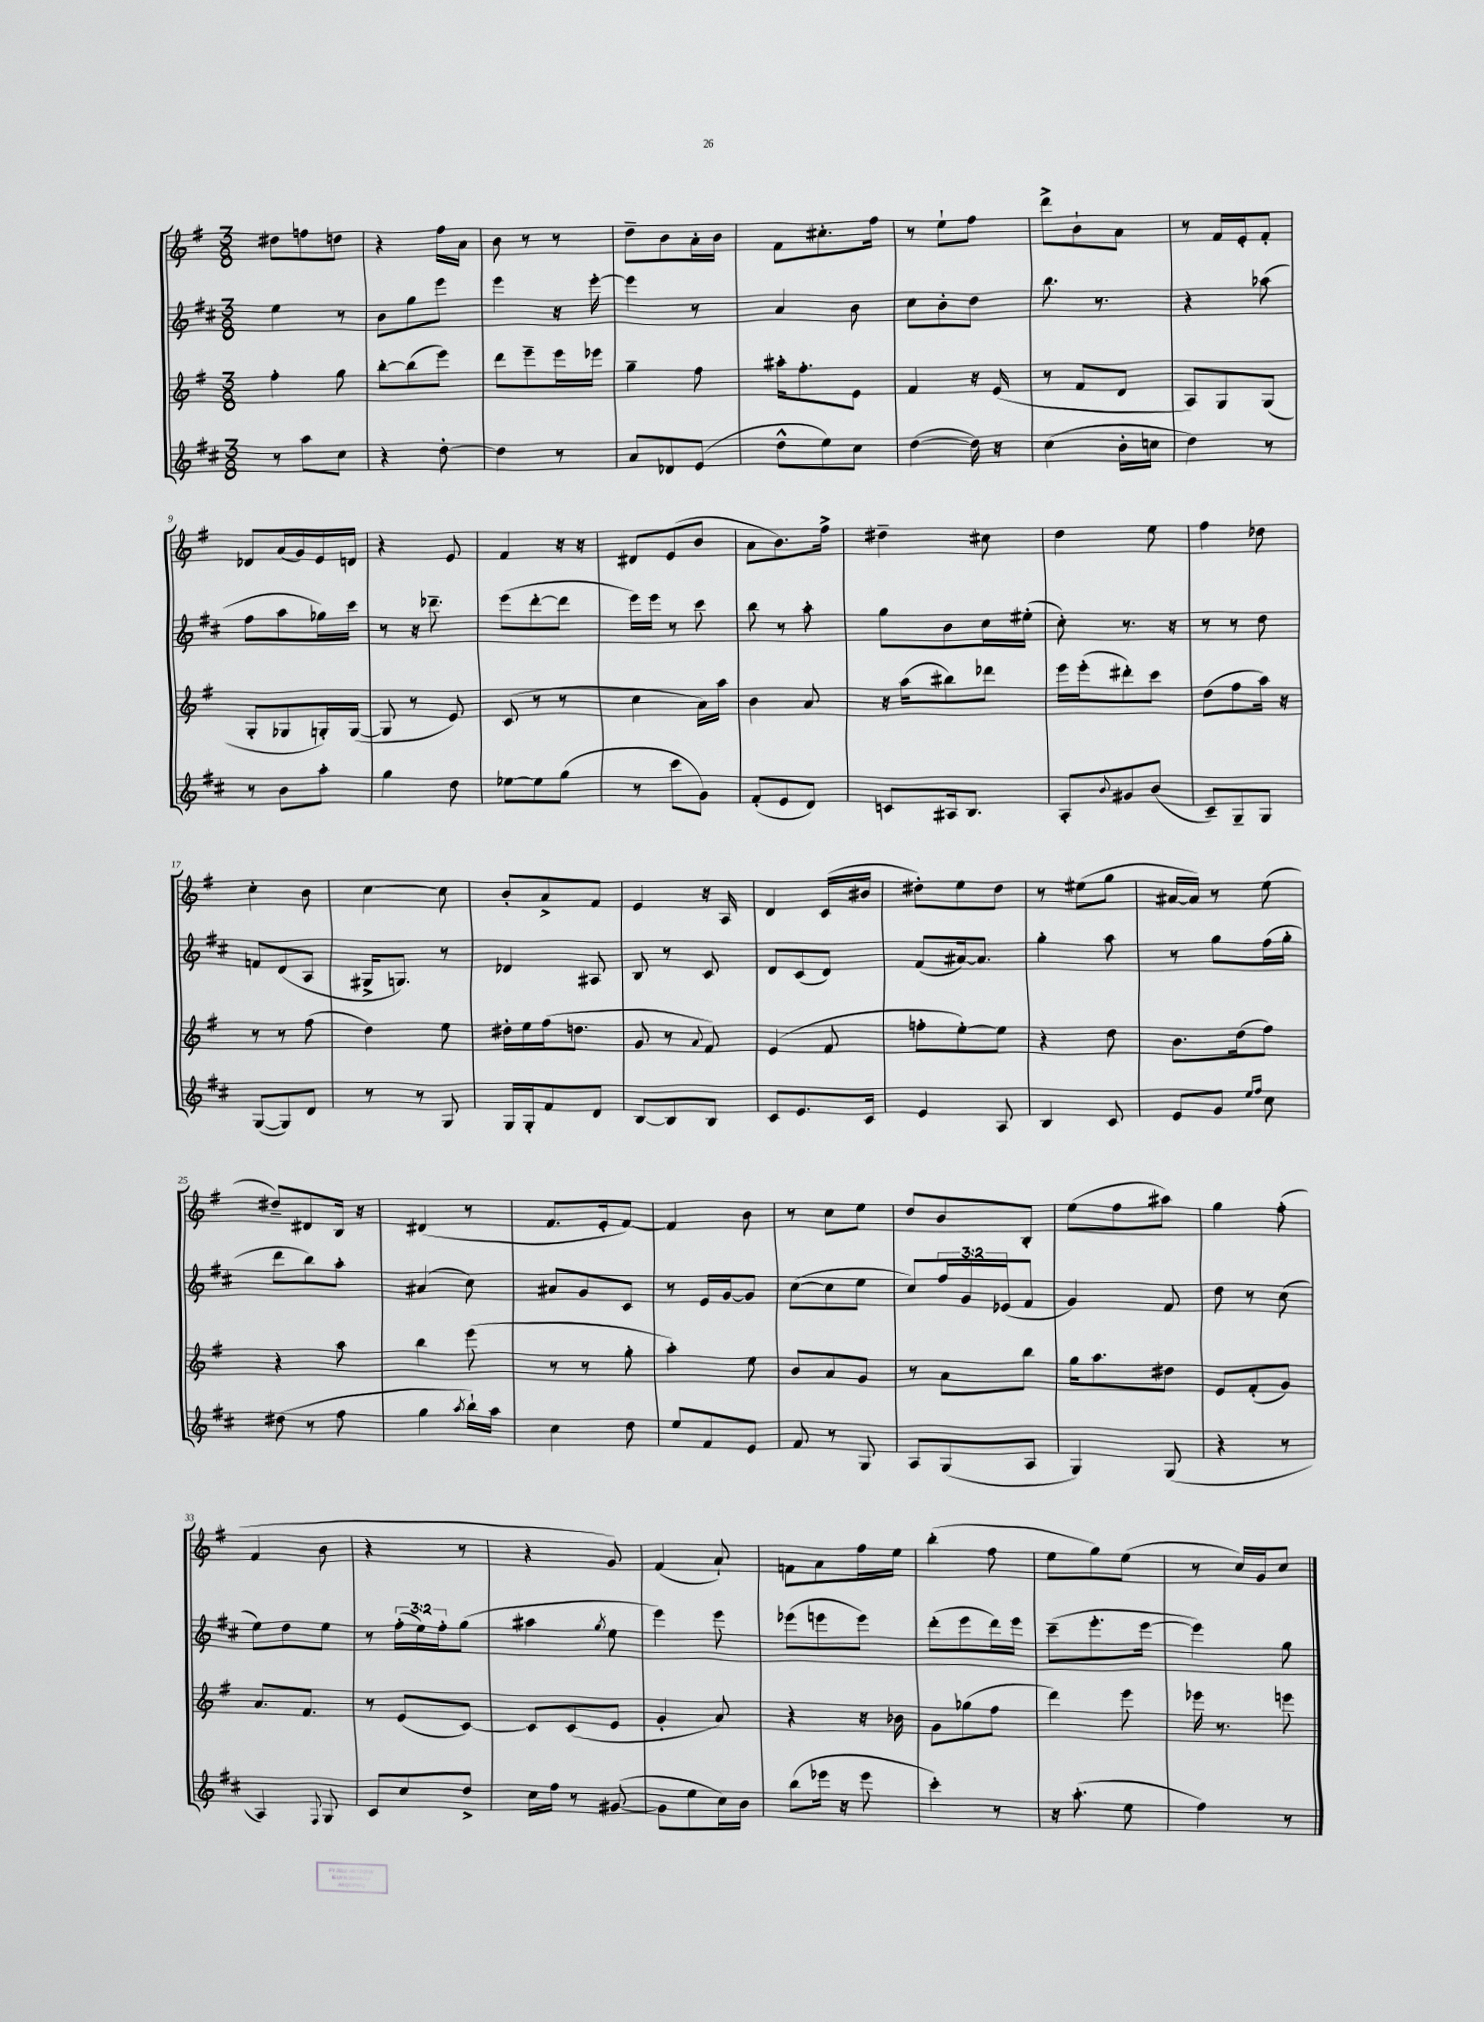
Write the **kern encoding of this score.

**kern	**kern	**kern	**kern
*staff4	*staff3	*staff2	*staff1
*clefG2	*clefG2	*clefG2	*clefG2
*k[f#c#]	*k[f#]	*k[f#c#]	*k[f#]
*M3/8	*M3/8	*M3/8	*M3/8
8r	4ff#'\	4ee\	8dd#\L
8aa\L	.	.	8ff\
8cc#\J	8gg\	8r	8dd\J
=	=	=	=
4r	[8bb'\L	8b\L	4r
.	(8bb\]	8gg\	.
[8dd'\	8eee\J)	8eee\J	16ff#\LL
.	.	.	16a\JJ
=	=	=	=
4dd\]	8ddd\L	4eee\	8b\
.	8eee~\	.	8r
8r	16eee\L	16r	8r
.	16eee-\JJ	[16eee'\	.
=	=	=	=
8a/L	4gg~\	4eee\]	8dd~\L
8d-/	.	.	8b\
(8e/J	8ff#\	8r	16a'\L
.	.	.	16b\JJ
=	=	=	=
8dd^^\L	16aa#'\LK	4a/	8f#\L
.	8.ff#'\	.	.
8ee\)	.	.	8.cc#'\
8cc#\J	8e\J	8b\	.
.	.	.	16ff#\Jk
=	=	=	=
([4dd\	4f#/	8cc#\L	8r
.	.	8b'\	8ee`\L
16dd\])	16r	8dd\J	8ff#\J
16r	(16e/	.	.
=	=	=	=
(4cc#\	8r	8.bb\	8ddd^\L
.	8f#/L	.	8b`\
.	.	8.r	.
16b'\LL	8d/J	.	8a\J
16cc\JJ	.	.	.
=	=	=	=
4dd\)	8A/L)	4r	8r
.	8G/	.	16f#/LL
.	.	.	16e'/J
8r	(8G/J	(8aa-\	8f#'/J
=	=	=	=
8r	8G'/L	8ff#\L	8d-/L
8b\L	8G-/	8aa\	(16a/L
.	.	.	16g/)
8aa'\J	16G'/L)	16gg-\L)	16e/
.	([16G/JJ	16ccc#\JJ	16d/JJ
=	=	=	=
4gg\	8G/]	8r	4r
.	8r	16r	.
.	.	8.ddd-~\	.
8dd\	8e/)	.	8e/
=	=	=	=
[8ee-\L	(8c/	(8eee\L	4f#/
8ee-\]	8r	[8ddd'\	.
(8gg\J	8r	8ddd\]J	16r
.	.	.	16r
=	=	=	=
8r	4cc\	16eee\LL)	8d#/L
.	.	16eee\JJ	.
8ccc#\L	.	8r	(8e/
8g\J)	16a\LL)	8ccc#\	8b/J
.	16aa\JJ	.	.
=	=	=	=
(8f#'/L	4b\	8bb\	8a\L
8e/	.	8r	8.b\)
8d/J)	8a/	8aa'\	.
.	.	.	16ff#^\Jk
=	=	=	=
8c/L	16r	8gg\L	4dd#~\
.	(16aa\LK	.	.
16A#/k	8bb#\)	8b\	.
8.B/J	.	.	.
.	8ddd-\J	16cc#\L	8cc#\
.	.	(16ee#'\JJ	.
=	=	=	=
8A'/L	16eee\LL	8cc#'\)	4dd\
.	(16eee'\J	.	.
8qqb/	.	.	.
8g#/	8ddd#'\)	8.r	.
(8b/J	8ccc\J	.	8ee\
.	.	16r	.
=	=	=	=
8c#~/L)	(8dd\L	8r	4ff#\
8G~/	8ff#\	8r	.
8G/J	16aa\Jk)	8dd\	8dd-\
.	16r	.	.
=	=	=	=
([8G/L	8r	8f/L	4cc'\
8G/])	8r	(8d/	.
8d/J	(8ff#\	8A/J	8b\
=	=	=	=
8r	4dd\)	16G#^/LK	[4cc\
.	.	8.G/J)	.
8r	.	.	.
8G/	8ee\	8r	8cc\]
=	=	=	=
16G/LL	16dd#'\LL	4d-/	8b'/L
16G'/J	16ee\	.	.
8f#/	(16ff#\J	.	8a^/
.	8.dd\J	.	.
8d/J	.	8A#/	8f#/J
=	=	=	=
[8B/L	8g/	8B/	4e/
8B/]	8r	8r	.
.	8qqa/	.	.
8B/J	8f#/)	8c#/	16r
.	.	.	16A/
=	=	=	=
8c#/L	(4e/	8d/L	4d/
8.e/	.	(8c#/	.
.	8f#/	8d/J)	(16c/LL
16c#/Jk	.	.	16b#/JJ
=	=	=	=
4e/	8ff'\L	(8f#/L	8dd#'\L)
.	[8ee'\)	[16a#/k)	8ee\
.	.	8.a#/]J	.
8A/	8ee\]J	.	8dd#\J
=	=	=	=
4B/	4r	4gg'\	8r
.	.	.	(8ee#\L
8c#/	8dd\	8aa\	8gg\J
=	=	=	=
8e/L	8.b\L	8r	[16a#/LL
.	.	.	16a#/]JJ)
8g/J	.	8gg\L	8r
.	(16dd\k	.	.
16qqee/LL	.	.	.
16qqff#/JJ	.	.	.
8cc#\	8ff#\J)	(16ff#\L	(8ee\
.	.	16gg'\JJ	.
=	=	=	=
(8dd#\	4r	8ddd\L	8dd#~/L)
8r	.	8bb\)	8d#/
8ff#\	8aa\	8aa'\J	16B/Jk
.	.	.	16r
=	=	=	=
4gg\	4bb\	(4a#/	(4d#/
8qaa/	.	.	.
16bb`\LL)	(8eee\	8cc#\)	8r
16aa\JJ	.	.	.
=	=	=	=
4cc#\	8r	8a#/L	8.f#/L
.	8r	8g/	.
.	.	.	16e'/k
8dd\	8gg'\	8c#/J	[8f#/J)
=	=	=	=
8ee/L	4aa'\)	8r	4f#/]
8f#/	.	16e/LL	.
.	.	[16g/J	.
8e/J	8ee\	8g/]J	8b\
=	=	=	=
8f#/	8b/L	([8cc#\L	8r
8r	8a/	8cc#\]	8cc\L
8G/	8g/J	8ee\J	8ee\J
=	=	=	=
8A/L	8r	8cc#/L)	8dd/L
(8G/	8a\L	24ff#/L	8b/
.	.	24g/	.
.	.	(24e-/J	.
8A/J	8bb\J	8f#/J	8B'/J
=	=	=	=
4G/)	16gg\LK	4g/)	(8ee\L
.	8.aa\	.	.
.	.	.	8ff#\
(8G/	8dd#\J	8f#/	8aa#\J)
=	=	=	=
4r	8e/L	8dd\	4gg\
.	(8f#'/	8r	.
8r	8g/J)	(8cc#\	(8ff#'\
=	=	=	=
4A/)	8.a/L	8ee\L)	4f#/
.	.	8dd\	.
.	8.f#/J	.	.
8qqF#/	.	.	.
8G/	.	8ee\J	8b\
=	=	=	=
8c#/L	8r	8r	4r
8cc#/	(8e/L	(24ff#'\LL	.
.	.	24ee\)	.
.	.	24ff#'\J	.
8dd^/J	[8c/J)	(8gg\J	8r
=	=	=	=
16cc#\LL	8c/]L	4aa#\	4r
16ff#\JJ	.	.	.
8r	(8c/	.	.
.	.	8qgg/	.
([8g#/	8e/J	8ee\	8g/)
=	=	=	=
8g#\]L	4g'/	4eee\)	(4f#/
8ee\	.	.	.
16cc#\L)	8a/)	8eee\	8a`/)
16b\JJ	.	.	.
=	=	=	=
(8bb\L	4r	(8eee-\L	8f\L
16eee-\Jk	.	8eee\	8a\
16r	.	.	.
8eee-\	16r	8eee\J)	16ff#\L
.	16b-\	.	16ee\JJ
=	=	=	=
4ccc#'\)	8g\L	(8ddd'\L	(4bb'\
.	(8gg-\	8eee\	.
8r	8ff#\J	16ddd\L)	8ff#\
.	.	16eee\JJ	.
=	=	=	=
16r	4ddd\)	(8ccc#~\L	8ee\L
(8.aa'\	.	.	.
.	.	8.eee'\	8gg\)
8ee\	8eee\	.	(8ee\J
.	.	[16eee\Jk	.
=	=	=	=
4ff#\)	16eee-\	4eee\])	8r
.	8.r	.	.
.	.	.	16cc/LL)
.	.	.	16g/J
8r	8eee\	8gg\	8cc/J
==	==	==	==
*-	*-	*-	*-
